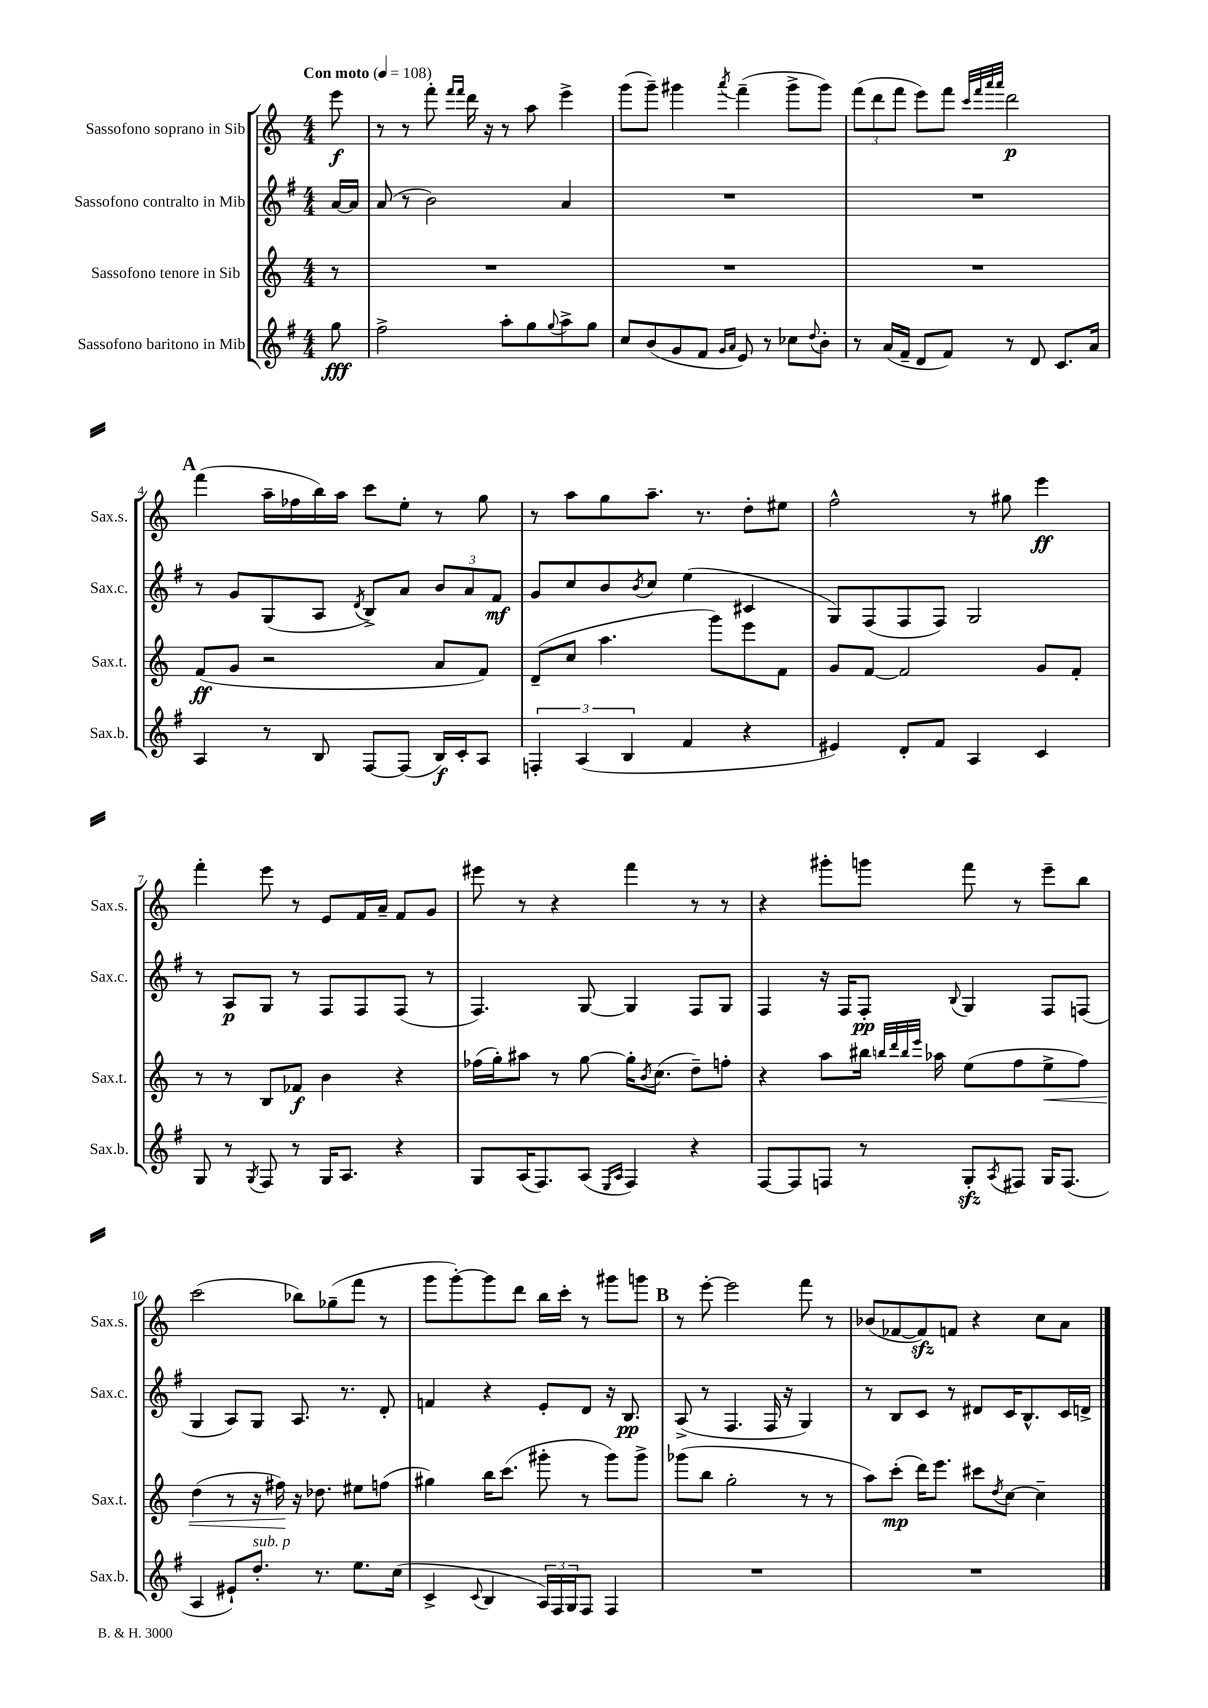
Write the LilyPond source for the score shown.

<<
\new StaffGroup <<
\new Staff = "s0" \with { instrumentName = "Sassofono soprano in Sib" shortInstrumentName = "Sax.s." } {
    \clef treble \key c \major \numericTimeSignature \time 4/4 \partial 8 \tempo "Con moto" 4 = 108
    e'''8\f |
    r8 r8 f'''8-. \grace { f'''16 f'''16 } d'''16 r16 r8 a''8 e'''4-> |
    g'''8( g'''8--) gis'''4 \acciaccatura { a'''8 } f'''4--( gis'''8-> gis'''8) |
    \tuplet 3/2 { f'''8( d'''8 f'''8 } e'''8) f'''8 \grace { c'''32 f'''32 a'''32 a'''32 } d'''2\p |
    \mark \markup { \bold "A" } f'''4( a''16-- fes''16 b''16) a''16 c'''8 e''8-. r8 g''8 |
    r8 a''8 g''8 a''8.-- r8. d''8-. eis''8 |
    f''2-^ r8 gis''8 e'''4\ff |
    f'''4-. e'''8 r8 e'8 f'16 a'16-- f'8 g'8 |
    eis'''8 r8 r4 f'''4 r8 r8 |
    r4 gis'''8-. g'''8 f'''8 r8 e'''8-- b''8 |
    c'''2( bes''8) ges''8--( f'''8 r8 |
    g'''8 g'''8~-.) g'''8 d'''8 b''16 c'''16-. r8 gis'''8 g'''8 |
    \mark \markup { \bold "B" } r8 e'''8~-. e'''2 f'''8 r8 |
    bes'8( fes'8~ fes'8\sfz) f'8 r4 c''8 a'8 \bar "|." |
}
\new Staff = "s1" \with { instrumentName = "Sassofono contralto in Mib" shortInstrumentName = "Sax.c." } {
    \clef treble \key g \major \numericTimeSignature \time 4/4 \partial 8
    a'16~ a'16 |
    a'8( r8 b'2) a'4 |
    R1 |
    R1 |
    \mark \markup { \bold "A" } r8 g'8 g8( a8 \acciaccatura { d'8 } b8->) a'8 \tuplet 3/2 { b'8 a'8 fis'8\mf } |
    g'8 c''8 b'8 \acciaccatura { b'8 } c''8 e''4( cis'4 |
    g8) fis8( fis8 fis8) g2 |
    r8 a8\p g8 r8 fis8 fis8 fis8( r8 |
    fis4.) g8~ g4 fis8 g8 |
    fis4 r16 fis16 fis8-.\pp \appoggiatura { b8 } g4 fis8 f8( |
    g4 a8) g8 a8. r8. d'8-. |
    f'4 r4 e'8-. d'8 r16 b8.\pp |
    \mark \markup { \bold "B" } a8->( r8 fis4. fis16 r16 g4) |
    r8 b8 c'8 r8 dis'8 c'16 b8.-^ c'16 d'16-> \bar "|." |
}
\new Staff = "s2" \with { instrumentName = "Sassofono tenore in Sib" shortInstrumentName = "Sax.t." } {
    \clef treble \key c \major \numericTimeSignature \time 4/4 \partial 8
    r8 |
    R1 |
    R1 |
    R1 |
    \mark \markup { \bold "A" } f'8\ff( g'8 r2 a'8 f'8) |
    d'8--( c''8 a''4. g'''8) e'''8 f'8 |
    g'8 f'8~ f'2 g'8 f'8-. |
    r8 r8 b8 fes'8\f b'4 r4 |
    fes''16( g''16-.) ais''8 r8 g''8~ g''16-. \acciaccatura { b'8 } c''8.( d''8--) f''8-. |
    r4 a''8 bis''16 \grace { b''32 d'''32 b''32 e'''32 } aes''16 e''8( f''8 e''8->\< f''8) |
    d''4( r8 r16 fis''16\!) r16 des''8. eis''8 f''8( |
    gis''4) b''16 c'''8.( gis'''8-. r8 gis'''8) gis'''8-> |
    \mark \markup { \bold "B" } ges'''8( b''8 g''2-. r8 r8 |
    a''8) c'''8-.\mp( d'''16) e'''8. cis'''8 \acciaccatura { d''8 } c''8~ c''4-- \bar "|." |
}
\new Staff = "s3" \with { instrumentName = "Sassofono baritono in Mib" shortInstrumentName = "Sax.b." } {
    \clef treble \key g \major \numericTimeSignature \time 4/4 \partial 8
    g''8\fff |
    fis''2-> a''8-. g''8 \appoggiatura { g''8 } a''8-> g''8 |
    c''8 b'8( g'8 fis'8 \grace { g'16 a'16 } e'8) r8 ces''8 \appoggiatura { d''8 } b'8-. |
    r8 a'16( fis'16-- d'8 fis'8) r8 d'8 c'8. a'16 |
    \mark \markup { \bold "A" } a4 r8 b8 fis8~ fis8( b16\f) c'16-. a8 |
    \tuplet 3/2 { f4-. a4( b4 } fis'4 r4 |
    eis'4) d'8-. fis'8 a4 c'4 |
    g8 r8 \acciaccatura { g8 } fis8 r8 g16 a8. r4 |
    g8 a16( fis8.) a8( \grace { e16 a16 } fis4) r4 |
    fis8~ fis8 f8 r8 g8-.\sfz \acciaccatura { a8 } fis8 g16 fis8.( |
    a4 eis'8-!) d''8.-.^\markup { \italic "sub. p" } r8. e''8. c''16( |
    c'4-> \appoggiatura { c'8 } b4 \tuplet 3/2 { a16) fis16 g16 } fis8 fis4 |
    \mark \markup { \bold "B" } R1 |
    R1 \bar "|." |
}
>>
>>
